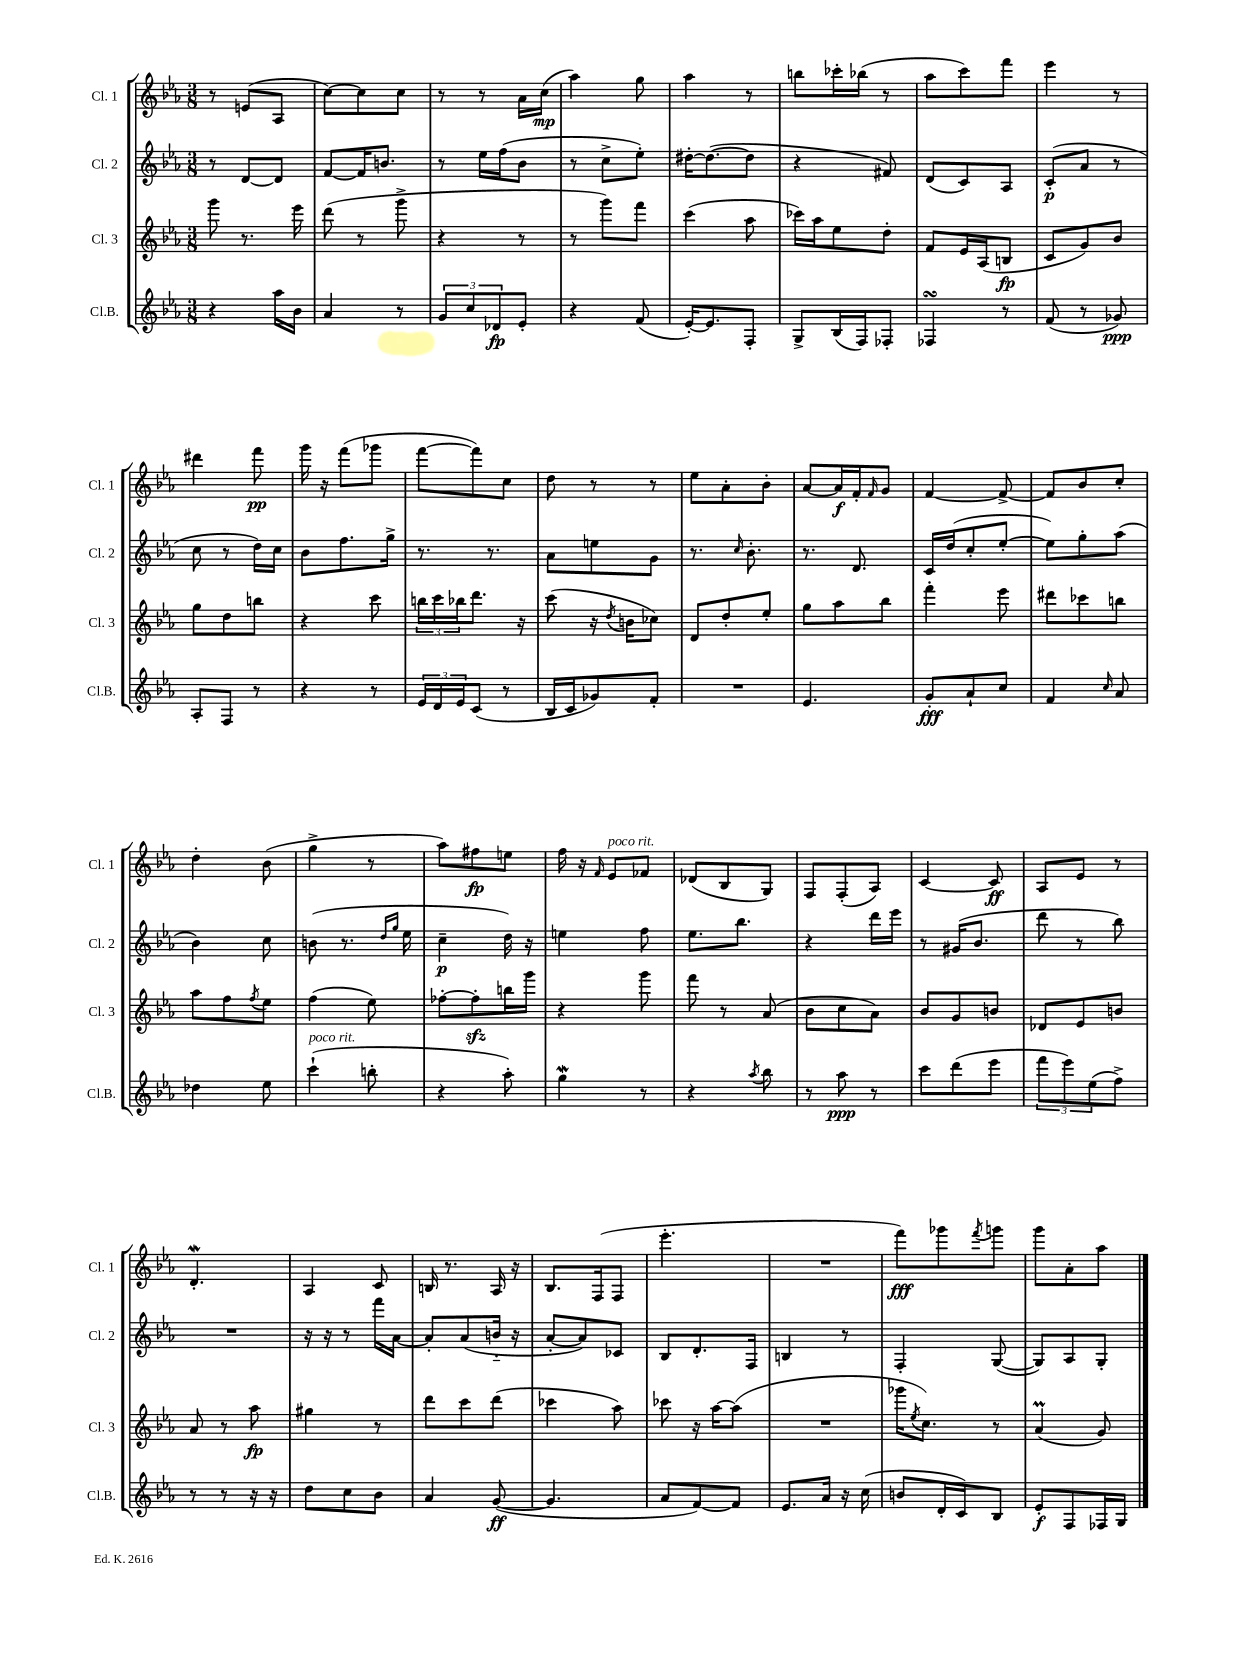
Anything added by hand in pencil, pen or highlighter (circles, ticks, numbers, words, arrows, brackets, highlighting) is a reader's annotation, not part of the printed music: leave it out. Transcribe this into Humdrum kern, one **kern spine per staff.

**kern	**kern	**kern	**kern
*staff4	*staff3	*staff2	*staff1
*clefG2	*clefG2	*clefG2	*clefG2
*k[b-e-a-]	*k[b-e-a-]	*k[b-e-a-]	*k[b-e-a-]
*M3/8	*M3/8	*M3/8	*M3/8
4r	8ggg\	8r	8r
.	8.r	[8d/L	(8e/L
16aa-\LL	.	8d/]J	8A-/J
16b-\JJ	16eee-\	.	.
=	=	=	=
4a-/	(8ddd\	[8f/L	[8cc\L)
.	8r	16f/]K	8cc\]
.	.	8.b/J	.
8r	8ggg^\	.	8cc\J
=	=	=	=
12g/L	4r	8r	8r
12cc/	.	.	.
.	.	16ee-\LL	8r
12d-/	.	.	.
.	.	(16ff\J	.
8e-'/J	8r	8b-\J	16a-\LL
.	.	.	(16cc\JJ
=	=	=	=
4r	8r	8r	4aa-\)
.	8ggg\L)	8cc^\L	.
(8f/	8fff\J	8ee-'\J)	8gg\
=	=	=	=
[16e-'/LK)	(4ccc\	[16dd#'\LK	4aa-\
8.e-/]	.	(8.dd#\_	.
8F'/J	8aa-\	8dd#\]J	8r
=	=	=	=
8G^/L	16ccc-\LL)	4r	8bb\L
.	16aa-\J	.	.
(16B-/L	8ee-\	.	16ccc-'\L
16F/J)	.	.	(16bb-\JJ
8F-'/J	8dd'\J	8f#/)	8r
=	=	=	=
4F-/	8f/L	(8d/L	8aa-\L
.	16e-/L	8c/)	8ccc\)
.	(16A-/J	.	.
8r	8B/J	8A-/J	8fff\J
=	=	=	=
(8f/	8c/L	(8c'/L	4eee-\
8r	8g/)	8a-/J	.
8g-/)	8b-/J	8r	8r
=	=	=	=
8A-'/L	8gg\L	8cc\	4ddd#\
8F/J	8dd\	8r	.
8r	8bb\J	16dd\LL)	8fff\
.	.	16cc\JJ	.
=	=	=	=
4r	4r	8b-\L	16ggg\
.	.	.	16r
.	.	8.ff\	(8fff\L
8r	8ccc\	.	8ggg-\J
.	.	16gg^\Jk	.
=	=	=	=
24e-/LL	24bb\LL	8.r	[8fff\L
24d/	24ccc\	.	.
24e-/J	24bb-\J	.	.
(8c/J	8.ddd\J	.	8fff\])
.	.	8.r	.
8r	.	.	8cc\J
.	16r	.	.
=	=	=	=
16B-/LL	(8ccc\	8a-\L	8dd\
16c/J	.	.	.
8g-/)	16r	8ee\	8r
.	8qdd/	.	.
.	16b\LK	.	.
8f'/J	8cc-\J)	8g\J	8r
=	=	=	=
4.r	8d/L	8.r	8ee-\L
.	8dd'/	.	8a-'\
.	.	16qqcc/	.
.	.	8.b-'\	.
.	8ee-'/J	.	8b-'\J
=	=	=	=
4.e-/	8gg\L	8.r	[8a-/L
.	8aa-\	.	16a-/]L
.	.	8.d/	16f'/J
.	.	.	16qqf/
.	8bb-\J	.	8g/J
=	=	=	=
8g'/L	4fff'\	16c/LL	[4f/
.	.	(16dd/J	.
8a-`/	.	8cc'/	.
8cc/J	8eee-\	[8ee-'/J	8f^/_
=	=	=	=
4f/	8ddd#\L	8ee-\]L)	8f/]L
.	8ccc-\	8gg'\	8b-/
16qqcc/	.	.	.
8a-/	8bb\J	(8aa-\J	8cc'/J
=	=	=	=
4dd-\	8aa-\L	4b-\)	4dd'\
.	8ff\	.	.
.	8qff/	.	.
8ee-\	8ee-\J	8cc\	(8b-\
=	=	=	=
(4ccc`\	(4ff\	(8b\	4gg^\
.	.	8.r	.
8bb'\	8ee-\)	.	8r
.	.	16qqdd/LL	.
.	.	16qqgg/JJ	.
.	.	16ee-\	.
=	=	=	=
4r	[8ff-'\L	4cc~\	8aa-\L)
.	8ff-'\]	.	8ff#\
8aa-'\)	16bb\L	16dd\)	8ee\J
.	16ggg\JJ	16r	.
=	=	=	=
4gg\	4r	4ee\	16ff\
.	.	.	16r
.	.	.	16qqf/
.	.	.	8e-/L
8r	8ggg\	8ff\	8f-/J
=	=	=	=
4r	8fff\	8.ee-\L	(8d-/L
.	8r	.	8B-/
.	.	8.bb-\J	.
8qaa-/	.	.	.
8bb-\	(8a-/	.	8G/J)
=	=	=	=
8r	8b-\L	4r	8F/L
8aa-\	8cc\	.	(8F'/
8r	8a-\J)	16ddd\LL	8A-/J)
.	.	16eee-\JJ	.
=	=	=	=
8ccc\L	8b-/L	8r	[4c/
(8ddd\	8g/	(16g#/LK	.
.	.	8.b-/J	.
8eee-\J	8b/J	.	8c/]
=	=	=	=
12fff\L	8d-/L	8ddd\	8A-/L
12eee-\)	.	.	.
.	8e-/	8r	8e-/J
(12ee-\	.	.	.
8ff^\J)	8b/J	8bb-\)	8r
=	=	=	=
8r	8a-/	4.r	4.d'/
8r	8r	.	.
16r	8aa-\	.	.
16r	.	.	.
=	=	=	=
8dd\L	4gg#\	16r	4A-/
.	.	16r	.
8cc\	.	8r	.
8b-\J	8r	16fff\LL	8c/
.	.	[16a-\JJ	.
=	=	=	=
4a-/	8ddd\L	8a-'/]L	16B/
.	.	.	8.r
.	8ccc\	(8a-/	.
([8g/	(8ddd\J	16b'~/Jk	16A-/
.	.	16r	16r
=	=	=	=
4.g/]	4ccc-\	[8a-'/L	8.B-/L
.	.	8a-/])	.
.	.	.	(16F/k
.	8aa-\)	8c-/J	8F/J
=	=	=	=
8a-/L	8ccc-\	8B-/L	4.eee-'\
[8f/)	16r	8.d'/	.
.	[16aa-\LK	.	.
8f/]J	(8aa-\]J	.	.
.	.	16F/Jk	.
=	=	=	=
8.e-/L	4.r	4B/	4.r
16a-/Jk	.	.	.
16r	.	8r	.
(16cc\	.	.	.
=	=	=	=
8b/L	16ggg-\LK	4F'/	8fff\L)
.	8qee-/	.	.
.	8.cc\J)	.	.
16d'/L	.	.	8ggg-\
16c/J)	.	.	.
.	.	.	8qfff/
8B-/J	8r	([8G/	8ggg\J
=	=	=	=
8e-'/L	(4a-/	8G/]L)	8ggg\L
8F/	.	8A-/	8a-'\
16F-/L	8g/)	8G'/J	8aa-\J
16G/JJ	.	.	.
==	==	==	==
*-	*-	*-	*-
